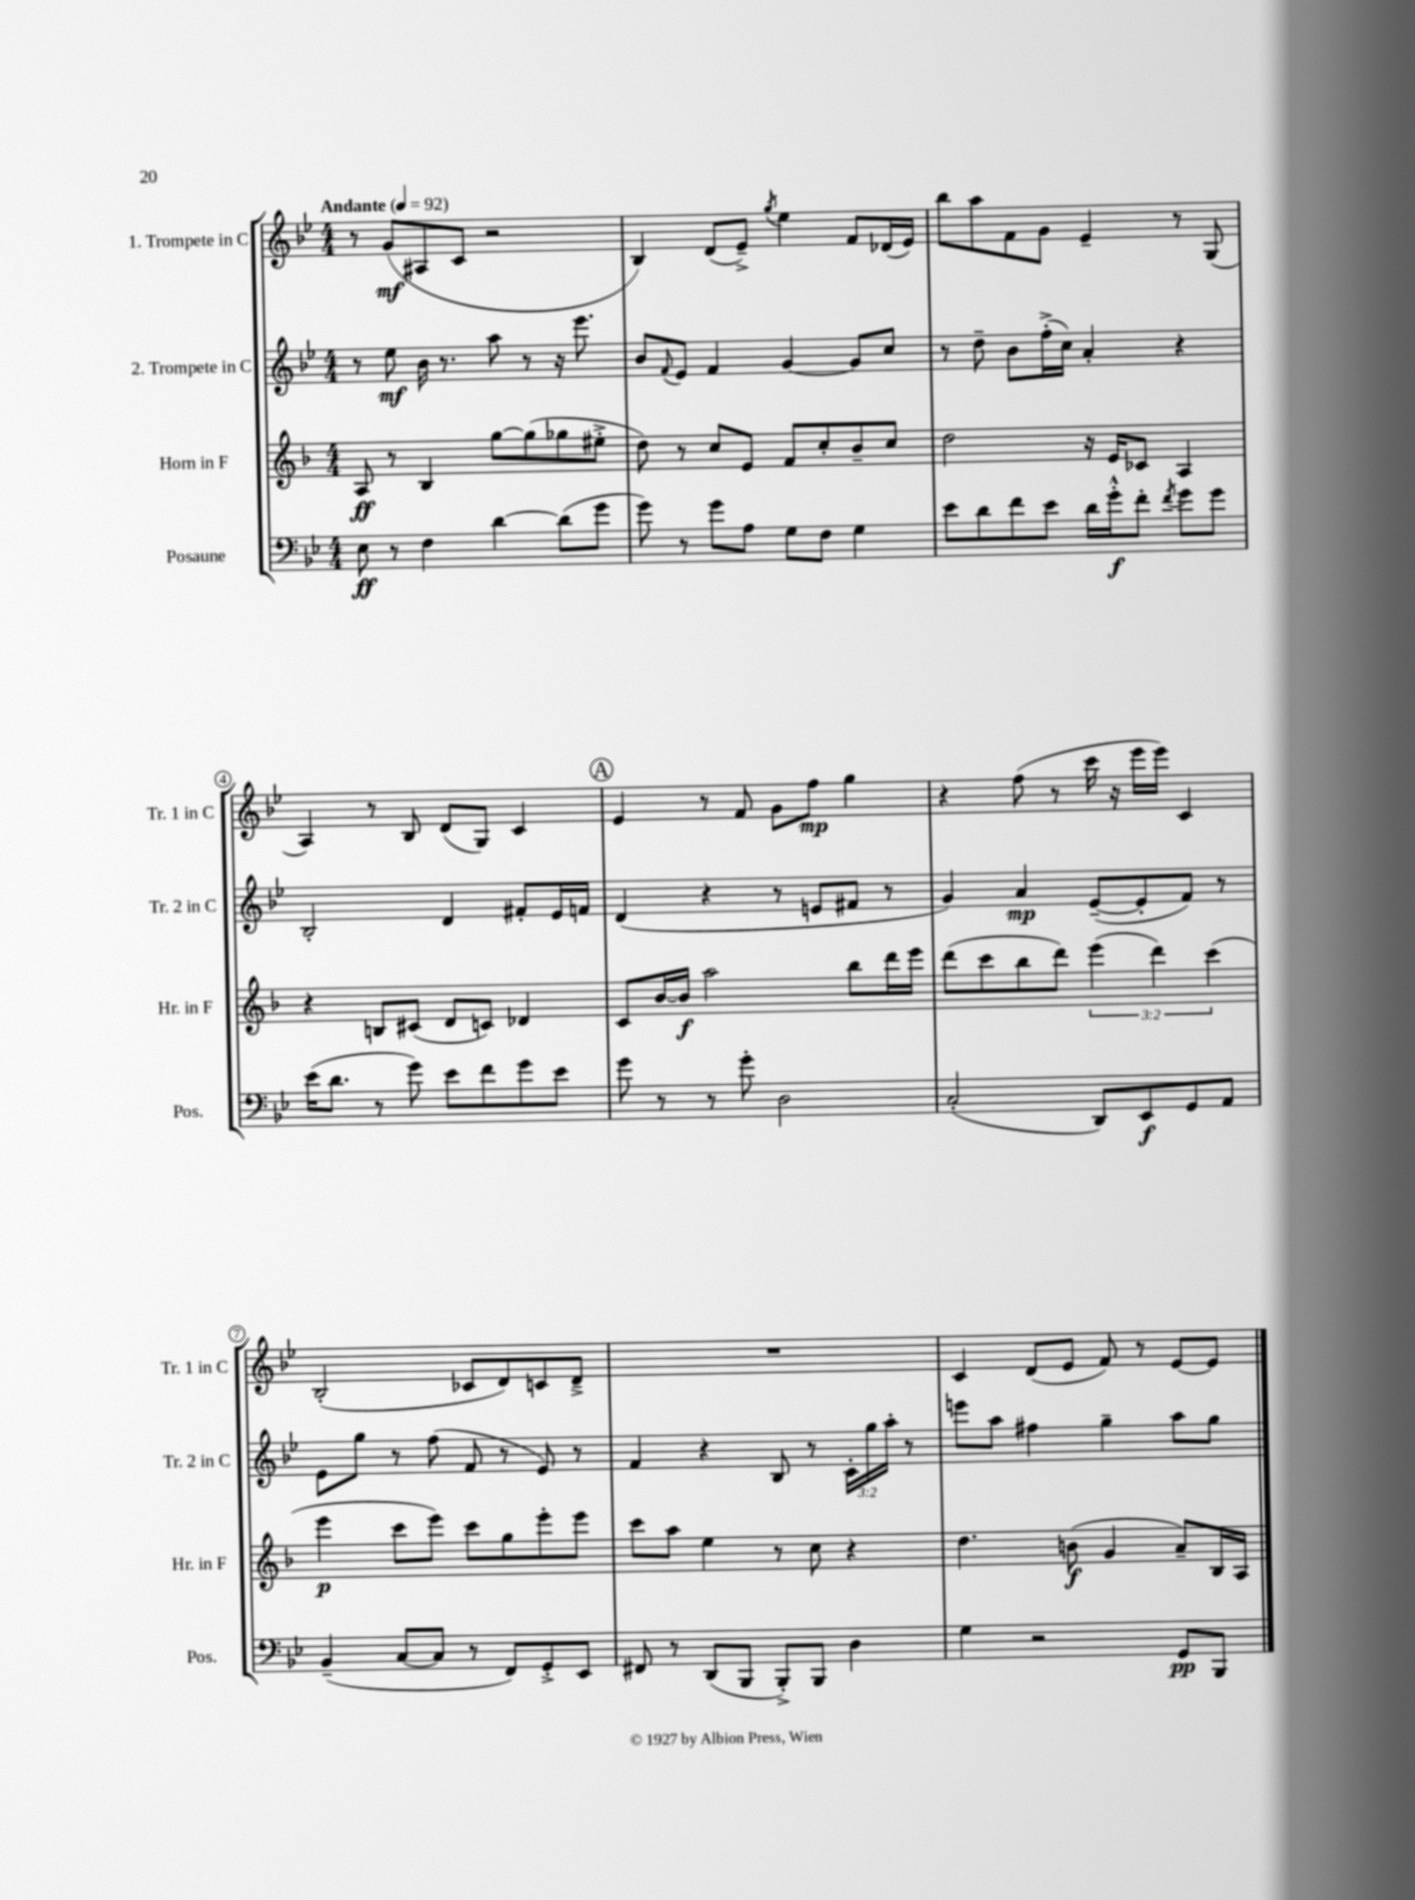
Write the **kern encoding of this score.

**kern	**kern	**kern	**kern
*staff4	*staff3	*staff2	*staff1
*clefF4	*clefG2	*clefG2	*clefG2
*k[b-e-]	*k[b-]	*k[b-e-]	*k[b-e-]
*M4/4	*M4/4	*M4/4	*M4/4
*MM92	*MM92	*MM92	*MM92
8E-	8A	8r	8r
8r	8r	8ee-	(8g
4F	4B-	16b-	8A#
.	.	8.r	.
.	.	.	8c
[4d	[8gg	8aa	2r
.	(8gg]	8r	.
(8d]	8gg-	16r	.
.	.	8.eee-	.
8g	8ee#'^	.	.
=	=	=	=
8g)	8dd)	8b-	4B-)
.	.	8qqf	.
8r	8r	8e-	.
8g	8cc	4f	(8d
8A	8e	.	8e-~^)
.	.	.	8qgg
8G	8f	[4g	4ee-
8F	8cc'	.	.
4G	8b-~	8g]	8f
.	8cc	8cc	(16d-
.	.	.	16e-)
=	=	=	=
8e-	2dd	8r	8bb-
8d	.	8dd~	8aa
8f	.	8b-	8f
8e-	.	(16ff'^	8g
.	.	16cc)	.
16d	16r	4a'	4e-~
16g'^^	16e	.	.
8f'	8c-	.	.
8qf	.	.	.
8g	4A	4r	8r
8g	.	.	(8G
=	=	=	=
(16e-	4r	2B-'	4A)
8.d	.	.	.
8r	8B	.	8r
8g)	(8c#	.	8B-
8e-	8d	4d	(8d
8f	8c)	.	8G)
8g	4d-	8f#'	4c
8e-	.	16e-	.
.	.	16f	.
=	=	=	=
8g	8c	(4d	4e-
8r	[16b-	.	.
.	16b-]	.	.
8r	2aa	4r	8r
8g'	.	.	8f
2D	.	8r	8g
.	.	8e	8ff
.	8bb-	8f#	4gg
.	16ddd	8r	.
.	16eee	.	.
=	=	=	=
(2C'	(8ddd	4g)	4r
.	8ccc	.	.
.	8bb-	4a	(8ff
.	8ddd)	.	8r
8DD)	(6eee	([8e-~	16ccc
.	.	.	16r
8EE-	.	8e-']	16eee-
.	6ddd)	.	.
.	.	.	16eee-)
8GG	.	8f)	4c
.	(6ccc	.	.
8AA	.	8r	.
=	=	=	=
(4BB-~	4eee	8e-	(2B-'
.	.	8gg	.
[8C	8ccc	8r	.
8C]	8eee)	(8ff	.
8r	8ccc	8f	8c-
8FF)	8gg	8r	8d)
8GG'^	8eee'	8e-)	8c
8EE-	8eee	8r	8d~^
=	=	=	=
8FF#	8ccc	4f	1r
8r	8aa	.	.
(8DD	4ee	4r	.
8BBB-	.	.	.
8BBB-'^)	8r	8B-	.
8BBB-	8cc	8r	.
4D	4r	24c'	.
.	.	24gg	.
.	.	24aa'	.
.	.	8r	.
=	=	=	=
4G	4.dd	8eee	4c
.	.	8aa	.
2r	.	4ff#	(8d
.	(8b	.	8e-
.	4g	4gg~	8f)
.	.	.	8r
8GG	8a~)	8aa	[8e-
8BBB-	16B-	8gg	8e-]
.	16A	.	.
==	==	==	==
*-	*-	*-	*-
